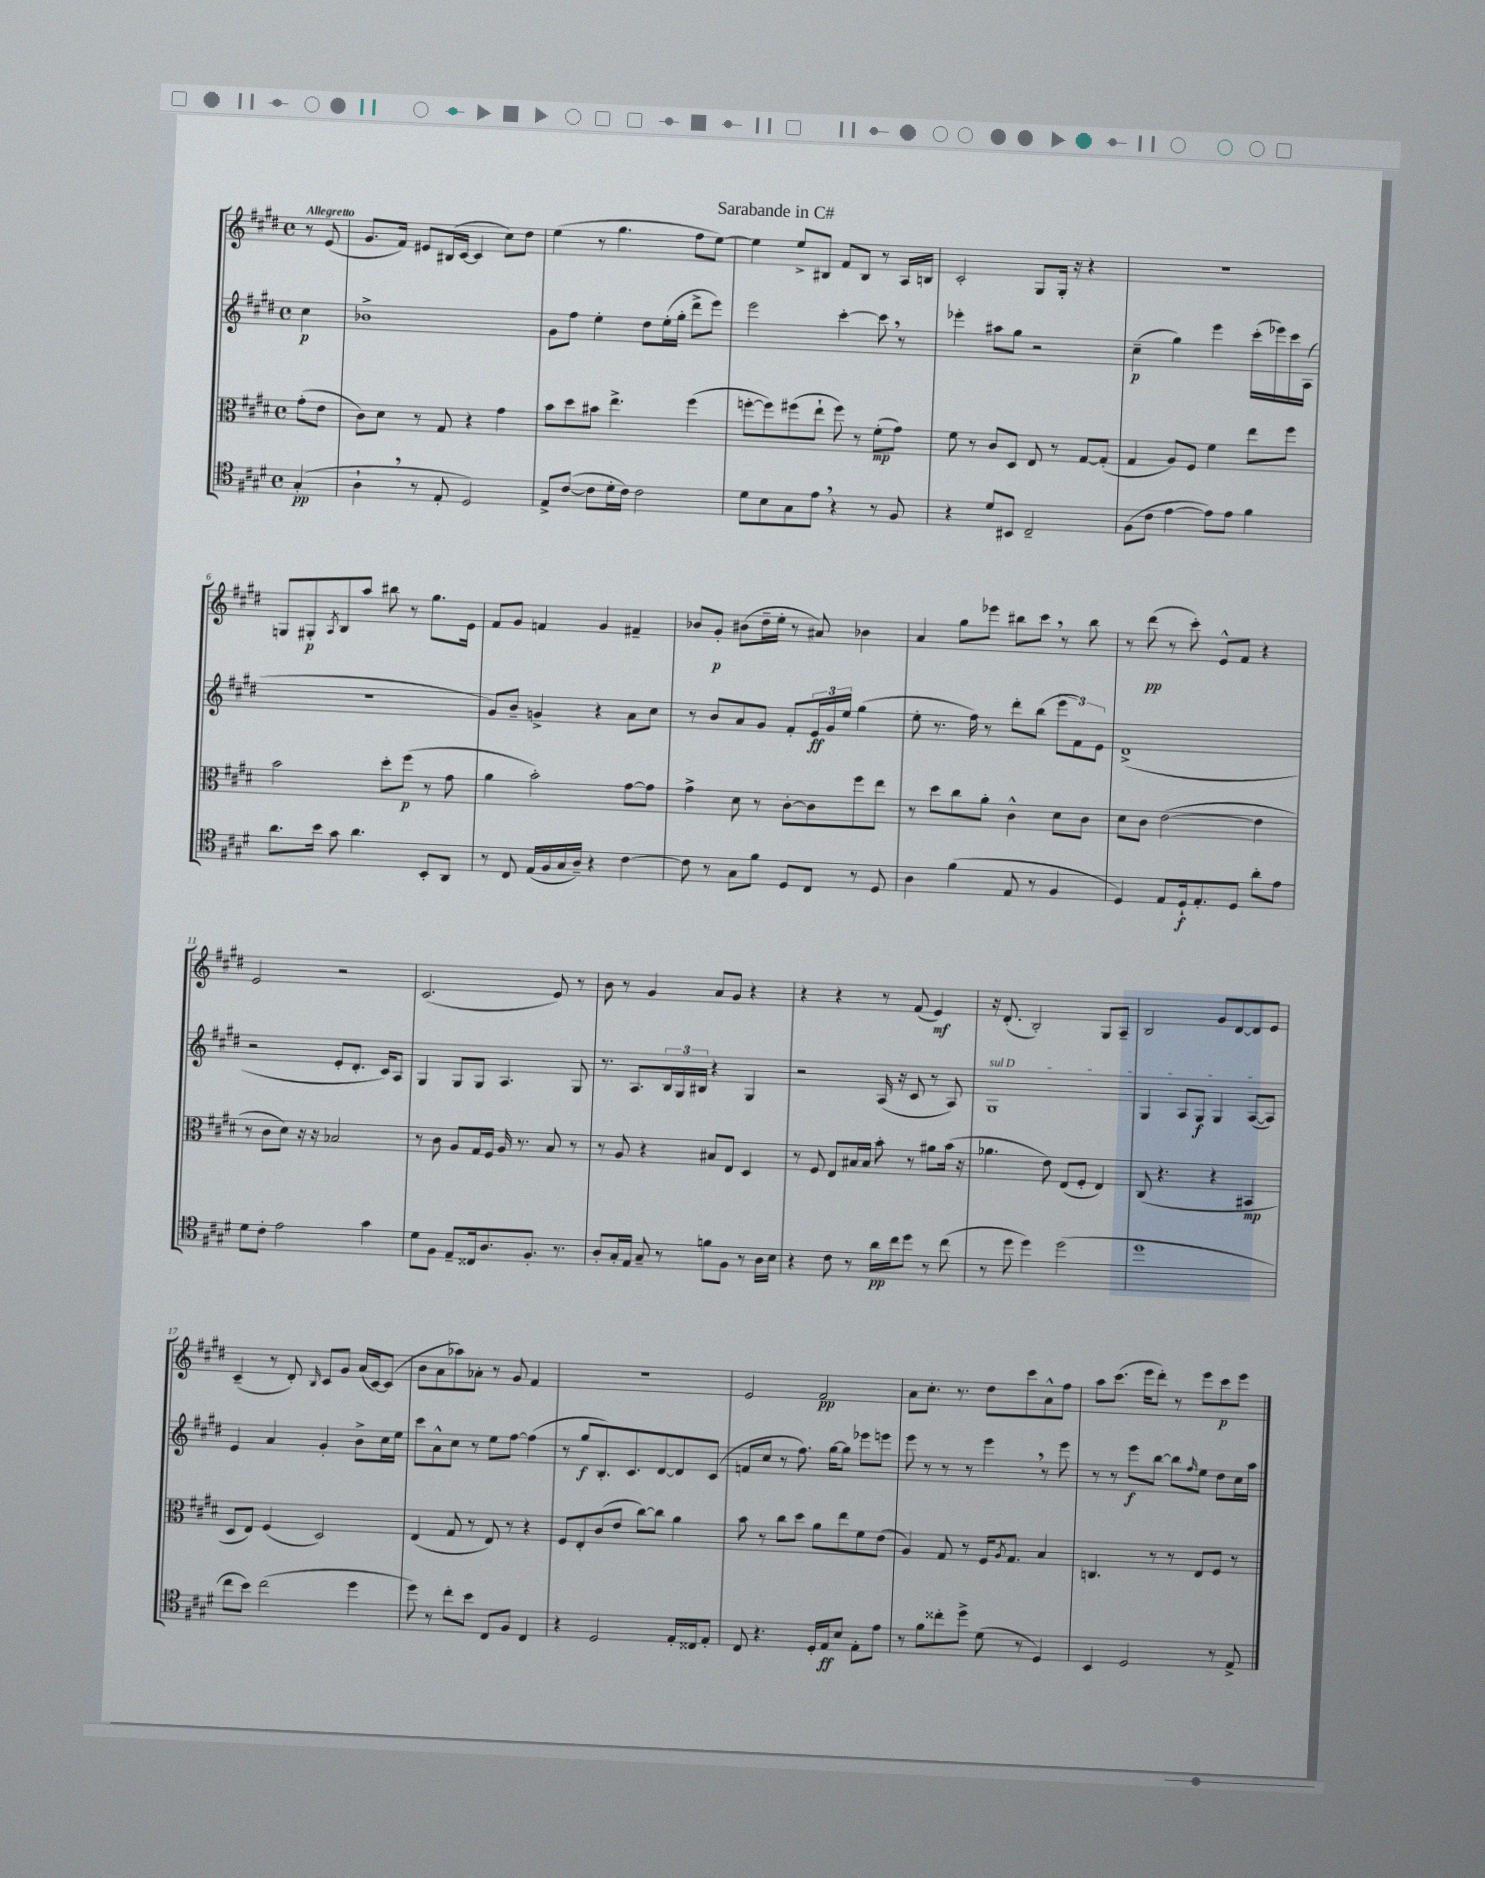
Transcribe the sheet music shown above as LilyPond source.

\header { title = "Sarabande in C#" }
<<
\new StaffGroup <<
\new Staff = "s0" {
    \clef treble \key e \major \defaultTimeSignature \time 4/4 \partial 4 \tempo "Allegretto"
    r8 e'8( |
    gis'8. fis'16) eis'8 bis16( cis'16~ cis'4 cis''8) dis''8 |
    e''4( r8 gis''4. fis''8 e''8~) |
    e''4 e''8-> bis8 fis'8 bis8 r8 a16 b16 |
    cis'2-. gis8 gis16-. r16 r4 |
    R1 |
    g8 gis8-.\p \acciaccatura { a8 } b8 a''8 bis''8 r8 gis''8. e'16 |
    fis'8 gis'8 f'4 gis'4 fis'4-- |
    bes'8 gis'8-.\p bis'8( dis''16-- e''16-. r8 ais'8) bes'4 |
    a'4 gis''8 ees'''8 bis''8 cis'''8 \breathe r8 bis''8 |
    r8 dis'''8\pp( r8 cis'''8-.) e'8-^ fis'8 r4 |
    e'2 r2 |
    cis'2.( e'8) r8 |
    b'8 r8 gis'4 a'8 gis'8 r4 |
    r4 r4 r8 fis'8( e'4\mf) |
    r16 dis'8.-.( b2-.) gis8 a8-- |
    b2 gis'8 dis'8~ dis'8 e'8 |
    cis'4--( r8 dis'8-.) \grace { b16 } cis'8 gis'8 a'16( cis'16~) cis'8( |
    b'8 a'8 aes''8) aes'8-. r8 gis'8 fis'4 |
    R1 |
    e'2 fis'2\pp |
    a'8 cis''8.-. r8. dis''8 cis'''8 a'8-^ fis''8 |
    a''8 cis'''8.( e'''16 dis'''8-.) r8 e'''8 cis'''8\p e'''8 \bar "|." |
}
\new Staff = "s1" {
    \clef treble \key e \major \defaultTimeSignature \time 4/4 \partial 4
    cis''4\p |
    bes'1-> |
    gis'8 fis''8 e''4-. dis''8 e''16-.( gis''16-. dis'''8-> e'''8) |
    e'''2 cis'''4~-. cis'''8 \breathe r8 |
    ees'''4-. ais''8 gis''8 r2 |
    cis''4--\p( gis''4) e'''4 cis'''16-.( ees'''16) cis'''16 a16( |
    r1 |
    gis'8) b'8-- g'4-> r4 a'8 cis''8 |
    r8 b'8 a'8 gis'8 fis'8-. \tuplet 3/2 { e'16\ff gis'16 e''16 } gis''4( |
    e''8-. r8. fis''16) r8 dis'''8-. b''8( \tuplet 3/2 { e'''8 fis'8) e'8 } |
    dis'1->( |
    r2 e'8-. dis'8.-. cis'16) a8 |
    gis4 gis8 gis8 a4. gis8 |
    r8. a8. \tuplet 3/2 { b16 gis16 bis16 } r4 gis4 |
    r2 a16( r16 cis'8 r8 a8) |
    \once \override TextSpanner.bound-details.left.text = \markup { \italic "sul D" } gis1\startTextSpan |
    gis4 a8 gis8\f gis4 a8~( a8\stopTextSpan) |
    e'4 a'4 gis'4-. b'8-> cis''16 e''16 |
    cis'''8 a'8-^ cis''8 r8 e''8 fis''8~ fis''4( |
    r8 gis''8\f b8.-.) cis'8. dis'8~ dis'8 cis'8( |
    f'8 cis''8 r8 fis''8.) gis''16~ gis''8 ees'''8 e'''8 |
    e'''8 r8 r8 r8 e'''4 \breathe r8 e'''8 |
    r8 r8 e'''8\f b''8~ b''8 \grace { fis''16 } e''8 dis''8 cis''16 a''16 \bar "|." |
}
\new Staff = "s2" {
    \clef alto \key e \major \defaultTimeSignature \time 4/4 \partial 4
    gis'8-.( e'8 |
    cis'8) dis'8 r8 gis8 r4 gis'4 |
    b'8 dis''8 bis'8 e''4.-> fis''4( |
    f''8~-. f''8) fis''8( e''8-! fis''8) r8 fis'8-.\mp( gis'8) |
    fis'8 r8 cis'8 dis8 e8 r8 gis8~ gis8-.( |
    gis4 a8) fis8 fis'4 e''8 fis''8 |
    b'2 dis''8-. fis''8\p( r8 gis'8 |
    a'4 b'2-.) gis'8~ gis'8 |
    gis'4-> dis'8 r8 cis'8~-. cis'8 fis''8 e''8 |
    r8 dis''8 cis''8 a'8-. cis'4-^ dis'8 cis'8 |
    dis'8 cis'8 e'2~( e'4 |
    r8 cis'8 dis'8) r16 r16 bes2 |
    r8 cis'8 a8 gis16 fis16 a16 r8. b8 r8 |
    r8 a8 r4 bis8 e8 dis4 |
    r8 fis8 e8 bis16 bis16 b'8-. r8 ais'8 b'16( r16 |
    aes'4. e'8) e8( fis8-. e4) |
    cis8( r4. r4 bis,4\mp |
    dis8 e8) fis4( dis2) |
    e4( gis8 r8 e8) r8 r4 |
    fis8 e8-. cis'8( e'8 cis''8~) cis''8 a'4 |
    b'8 r8 cis''8 dis''8 a'8 e''8 fis'8 e'8( |
    a4) gis8 r8 fis16 \acciaccatura { a8 } gis8. b4 |
    c4. r8 r8 e8 fis8 r8 \bar "|." |
}
\new Staff = "s3" {
    \clef tenor \key e \major \defaultTimeSignature \time 4/4 \partial 4
    gis4-.\pp( |
    a4-! \breathe r8 e8-. dis2) |
    e8-> cis'8~( cis'8 dis'16-. cis'16) cis'2 |
    dis'8 b8 gis8 e'8 \breathe r4 r8 fis8 |
    r4 dis'8 bis,8 cis2-- |
    fis8( cis'8 e'4~ e'8) e'8 fis'4 |
    a'8. b'16 gis'8 a'4. b,8-. a,8 |
    r8 cis8 e16( fis16 gis16 a16--) r4 cis'4~ |
    cis'8 r8 gis8 fis'8 dis8 cis8 r8 dis8 |
    a4 fis'4( e8 r8 fis4 |
    dis4) e8 dis16-!\f e8.-. dis8 a'8-. e'8 |
    dis'8 cis'8-. e'2 gis'4 |
    dis'8 fis8 e8-- cisis16 a8. fis8.-. r8. |
    a8-. gis16-. e16 gis8-- r8 f'8 fis8 r8 a16 b16 |
    r4 cis'8 r8 a'16\pp cis''16 dis''8 r8 cis''8( |
    r8 dis''8 dis''4) dis''2( |
    dis''1 |
    cis''8 b'8) cis''2( dis''4 |
    dis''8) r8 cis''8-. b'8 cis8 fis8 cis4 |
    r4 dis2 e16-. cisis16 e8-. |
    cis8 r4. dis16-. e16\ff b8 e8-. e'8 |
    r8 fis'8 cisis''8-. dis''8-> dis'8( r8 dis4) |
    b,4 dis2 r8 e8-> \bar "|." |
}
>>
>>
